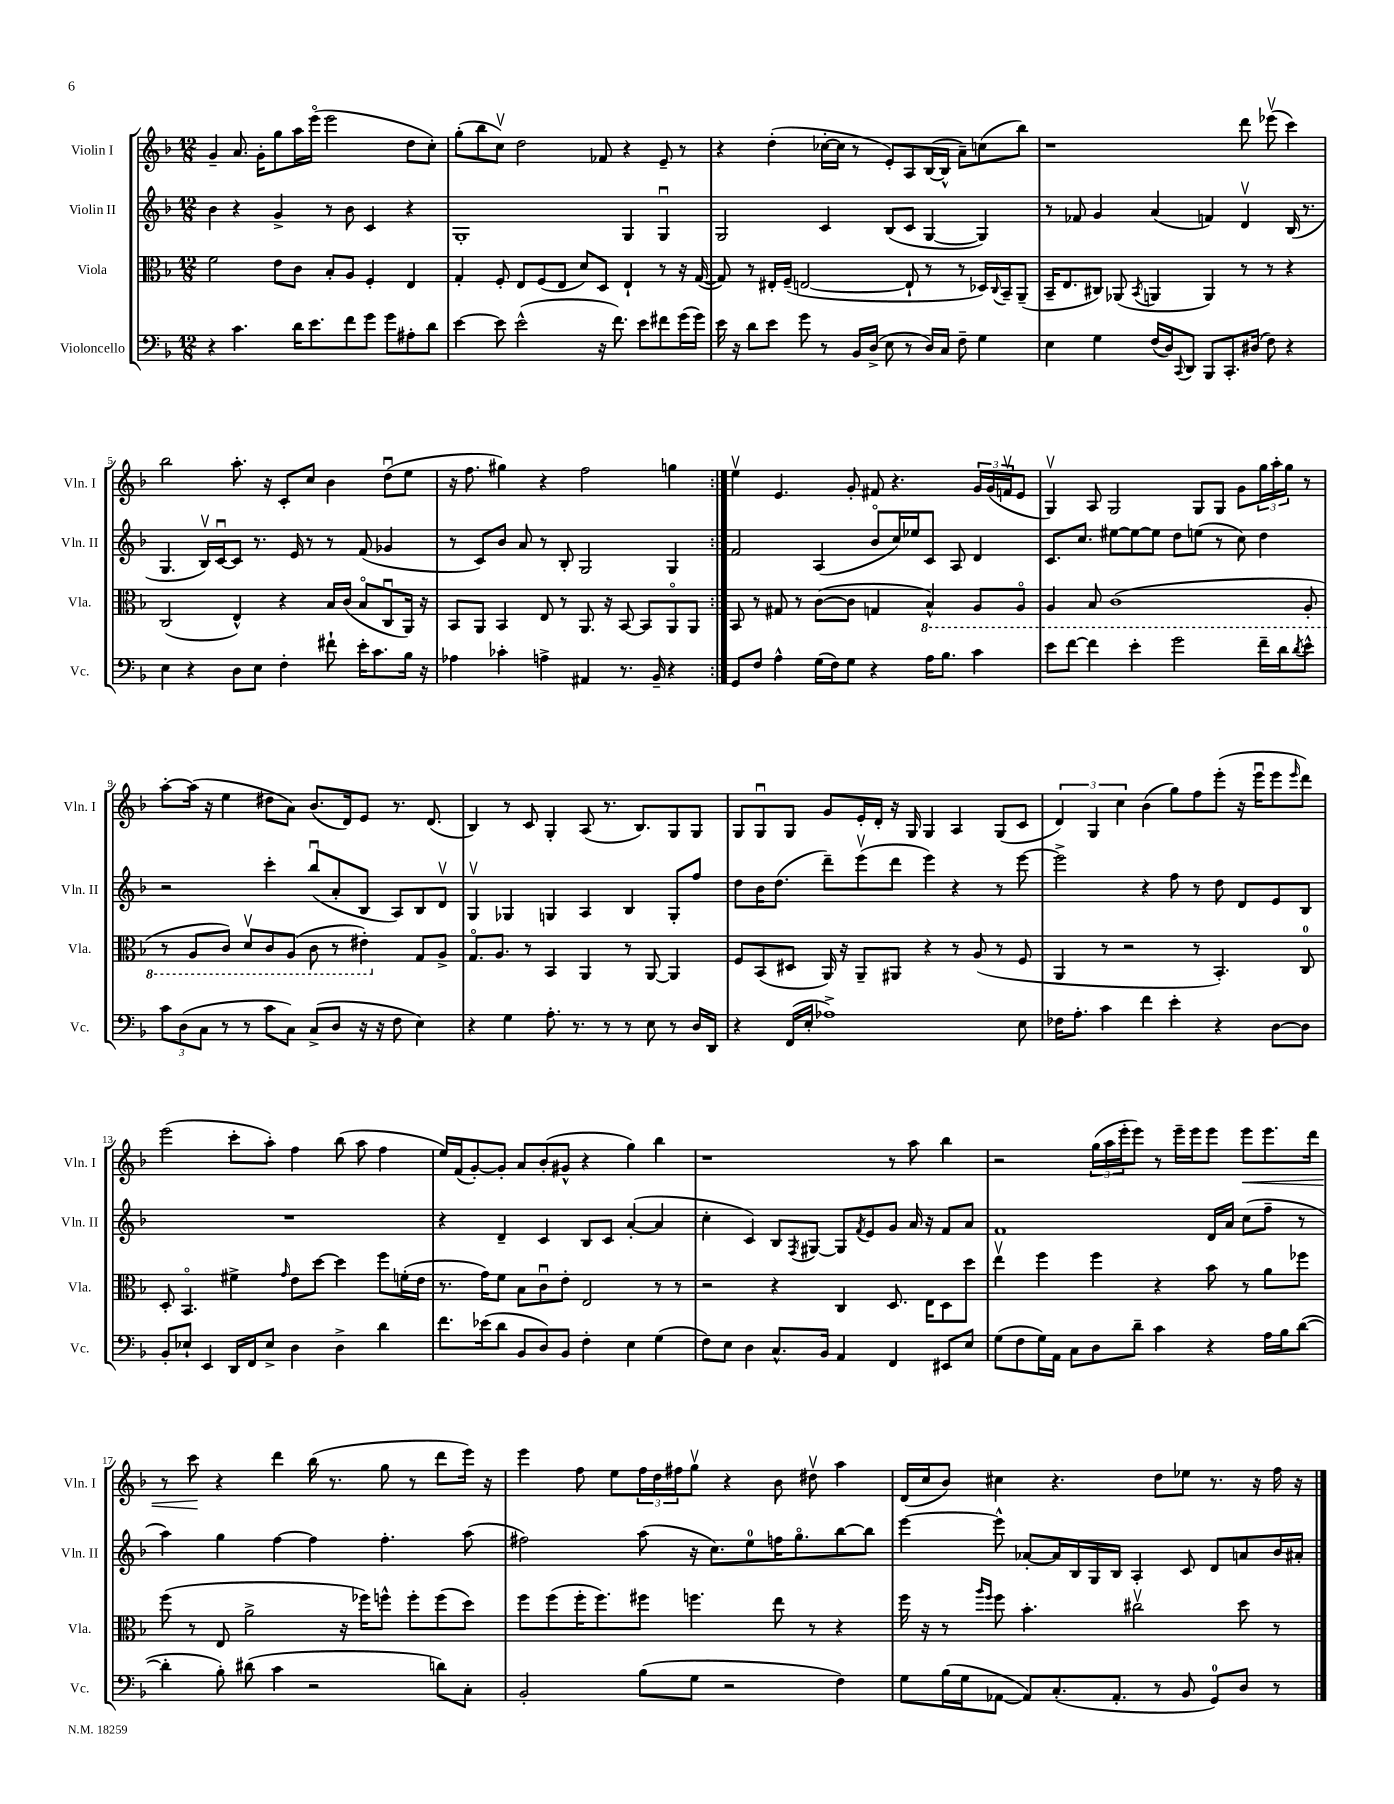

**kern	**kern	**kern	**kern
*staff4	*staff3	*staff2	*staff1
*clefF4	*clefC3	*clefG2	*clefG2
*k[b-]	*k[b-]	*k[b-]	*k[b-]
*M12/8	*M12/8	*M12/8	*M12/8
4r	2f\	4b-\	4g~/
4.c\	.	4r	8.a/
.	.	.	16g'\LK
.	8e\L	4g^/	8gg\
16d\LK	8c\J	.	16aa\L
8.e\	.	.	(16eeeo\JJ
.	8B-'/L	8r	2eee\
8f\	8A/J	8b-\	.
8g\J	4F'/	4c/	.
8g\L	.	.	.
8A#'\	4E/	4r	8dd\L
8d\J	.	.	8cc'\J)
=	=	=	=
[4e\	4G'/	1G'	(8gg'\L
.	.	.	8bb-\
8e\]	8F'/	.	8ccv\J)
(2e^^\	8E/L	.	2dd\
.	(8F/	.	.
.	8E/J	.	.
.	8d/L)	.	.
16r	8D/J	.	8f-/
8.f\)	.	.	.
.	4E`/	4G/	4r
8e\L	.	.	.
8f#\	8r	4Gu/	8e~/
(16g\L	16r	.	8r
16g\JJ)	([16G/	.	.
=	=	=	=
16e\	8G/])	2G/	4r
16r	.	.	.
8d\L	8r	.	.
8e\J	16E#'/LL	.	(4dd'\
.	(16F~/JJ	.	.
8g\	[2E/	.	.
8r	.	4c/	[16cc-'\LL
.	.	.	16cc-\]JJ
16BB-/LL	.	.	8r
(16D^/JJ	.	.	.
8E\	.	(8B-/L	8e'/L)
8r	8E`/]	8c/J	8A/
16D/LL)	8r	[4G/	([16B-/L
16C/JJ	.	.	16B-^^/]JJ
8F~\	8r	.	8a~\L)
4G\	16D-/LL)	4G/])	(8cc\
.	8qqC/	.	.
.	16BB-~/J	.	.
.	(8AA~/J	.	8bb-\J)
=	=	=	=
4E\	16BB-~/LK	8r	1r
.	8.E/	.	.
.	.	8f-/	.
4G\	8C#/J)	4g/	.
.	(8AA-/	.	.
.	8qBB-/	.	.
(16F/LL	4AA/	(4a/	.
16D/J)	.	.	.
8qqCC/	.	.	.
8DD/J	.	.	.
8BBB-/L	4AA/)	4f/)	.
8.CC'/	.	.	.
.	8r	4dv/	8ddd\
(16D#/Jk	.	.	.
8F\)	8r	.	(8eee-v\
4r	4r	(16B-/	4ccc\)
.	.	8.r	.
=	=	=	=
4E\	(2C/	4.G/	2bb-\
4r	.	.	.
.	.	16B-v/LL)	.
.	.	[16cu/J	.
8D\L	4E^^/)	8c/]J	8.aa'\
8E\J	.	8.r	.
.	.	.	16r
4F'\	4r	.	8c'/L
.	.	16e/	.
.	.	8r	8cc/J
8f#`\	16B-/LL	8r	4b-\
.	(16c/JJ	.	.
16e'\LK	8B-o/L	(8f/	.
8.c\	.	.	.
.	8Cu/	4g-/	(8ddu\L
16B-\Jk	16AA/Jk)	.	8ee\J
16r	16r	.	.
=	=	=	=
4A-\	8BB-/L	8r	16r
.	.	.	8.ff\
.	8AA/J	8c/L)	.
4c-'\	4BB-/	8b-/J	4gg#\)
.	.	8a/	.
4A^\	8E/	8r	4r
.	8r	8B-'/	.
4AA#/	8.AA/	2G/	2ff\
.	16r	.	.
8.r	[8BB-/	.	.
.	8BB-/]L	.	.
16BB-~/	.	.	.
4r	8AAo/	4G/	4gg\
.	8AA/J	.	.
=:|!	=:|!	=:|!	=:|!
8GG/L	8BB-/	2f/	4eev\
8F/J	8r	.	.
4A^^\	8G#/	.	4.e/
.	8r	.	.
(16G\LL	([8c\L	(4A/	.
16F\J)	.	.	.
8G\J	8c\]J	.	8g'/
4r	4G/	8b-o/L	8f#/
.	.	16cc/L)	4.r
.	.	16ee-/J	.
16A\LK	4BB-^^/)	8c/J	.
8.B-\J	.	.	.
.	.	8A/	.
4c\	8AA/L	4d/	24g/LL
.	.	.	(24g/
.	.	.	24fv/J
.	8AAo/J	.	8e/J
=	=	=	=
8e\L	4AA/	8.c/L	4Gv/)
[8f\J	.	.	.
.	.	8.cc/J	.
4f\]	8BB-/	.	8A/
.	(1C	[8ee#\L	2G/
4e'\	.	8ee#\_	.
.	.	8ee#\]J	.
2g\	.	8dd\L	.
.	.	(8ee\J	8G/L
.	.	8r	8G/J
.	.	8cc\)	8g\L
16f~\LL	.	4dd\	24gg\L
.	.	.	24aa'\
16d\J	.	.	.
.	.	.	24gg\JJ
8qd/	.	.	.
8e^^\J	8AA'/	.	8r
=	=	=	=
12c\L	8r	2r	[8aa'\L
(12D\	.	.	.
.	8AA/L	.	(16aa\]Jk
12C\J	.	.	.
.	.	.	16r
8r	8C/J)	.	4ee\
8r	8Dv/L	.	.
8c\L	8C/	4ccc'\	8dd#\L
8C\J)	(8AA/J	.	8a\J)
(8C^/L	8C\	(8bb-u/L	(8.b-/L
8D/J	8r	8a'/	.
.	.	.	16d/k)
16r	4E#'\)	8B-/J	8e/J
16r	.	.	.
8F\	.	8A/L)	8.r
4E\)	8G/L	8B-/	.
.	.	.	(8.d/
.	8A^/J	8dv/J	.
=	=	=	=
4r	8.Go/L	4Gv/	4B-/)
.	8.A/J	.	.
4G\	.	4G-/	8r
.	8r	.	8c/
8.A'\	4BB-/	4G/	4G'/
8.r	.	.	.
.	4AA/	4A/	(8A/
8r	.	.	8.r
8r	8r	4B-/	.
.	.	.	8.B-/L)
8E\	[8AA/	.	.
8r	4AA/]	8G'/L	8G/
16D/LL	.	8ff/J	8G/J
16DD/JJ	.	.	.
=	=	=	=
4r	8F/L	8dd\L	8G/L
.	(8BB-/	16b-\K	8Gu/
.	.	(8.dd\J	.
(16FF/LL	8D#/J	.	8G/J
16E'/JJ	.	.	.
1A-^)	16AA/)	8ddd~\L)	8g/L
.	16r	.	.
.	8AA~/L	(8eeev\	16e'/L
.	.	.	16d'/JJ
.	8AA#/J	8ddd\J	16r
.	.	.	16G/
.	4r	4eee\)	4G/
.	8r	4r	4A/
.	(8A/	.	.
.	8r	8r	(8G/L
8E\	8F/	[8eee\	8c/J
=	=	=	=
16F-\LK	4AA/	2eee^\]	6d/)
8.A'\J	.	.	.
.	.	.	6G/
4c\	8r	.	.
.	.	.	6cc\
.	2r	.	.
4f\	.	4r	(4b-\
4e'\	.	8ff\	8gg\L)
.	8r	8r	8ff\
4r	4.BB-'/)	8dd\	(8eee'\J
.	.	8d/L	16r
.	.	.	16eeeu\LK
[8D\L	.	8e/	8eee\
.	.	.	16qqeee/
8D\]J	8C/	8B-/J	8ddd\J)
=	=	=	=
8BB-'/L	8D'/	1.r	(2eee\
8E-`/J	4.BB-o/	.	.
4EE/	.	.	.
16DD/LL	4f#^\	.	8ccc'\L
16FF/J	.	.	.
8E-^/J	.	.	8aa'\J)
.	16qqg/	.	.
4D\	8e\L	.	4ff\
.	[8dd\J	.	.
4D^\	4dd\]	.	(8bb-\
.	.	.	8aa\
4d\	8ff\L	.	4ff\
.	(16f'\L	.	.
.	16e\JJ	.	.
=	=	=	=
8.f\L	8.r	4r	16ee/LL)
.	.	.	(16f/J
.	.	.	[8g'/)
(16e-\k	16g\LK)	.	.
8d\J	8f\J	4d~/	8g'/]J
8BB-/L	8B-\L	.	8a/L
8D/)	8cu\	4c/	(8b-'/
8BB-/J	8e'\J	.	8g#^^/J
4F'\	2E/	8B-/L	4r
.	.	8c/J	.
4E\	.	([4a'/	4gg\)
(4G\	8r	4a/]	4bb-\
.	8r	.	.
=	=	=	=
8F\L)	2r	4cc'\	1r
8E\J	.	.	.
4D\	.	4c/)	.
8.C^^/L	4r	8B-/L	.
.	.	8qF/	.
.	.	[8G#/J	.
16BB-/Jk	.	.	.
4AA/	4C/	8G#/]L	.
.	.	8qf/	.
.	.	8e/	.
4FF/	8.D/	8g/J	8r
.	.	16a/	8aa\
.	16E\LK	16r	.
8EE#/L	8D\	8f/L	4bb-\
8E/J	8dd\J	8a/J	.
=	=	=	=
(8G\L	4eev\	1f	2r
8F\	.	.	.
16G\L)	4ff\	.	.
16AA\JJ	.	.	.
8C\L	.	.	.
8D\	4ff\	.	(24gg\LL
.	.	.	24aa\
.	.	.	24eee'\J
8d~\J	.	.	8eee\J)
4c\	4r	.	8r
.	.	.	16eee~\LL
.	.	.	16eee\J
4r	8b-\	16d/LL	8eee\J
.	.	16a/JJ	.
.	8r	(8cc\L	8eee\L
16A\LL	8a\L	8ff~\J	8.eee\
16B-\J	.	.	.
([8d\J	8ff-\J	8r	.
.	.	.	16ddd\Jk
=	=	=	=
4d'\]	(8ff\	4aa\)	8r
.	8r	.	8ccc\
8B-'\)	8E/	4gg\	4r
(8d#\	2a^\	.	.
4c\	.	[4ff\	4ddd\
2r	.	4ff\]	(16bb-\
.	.	.	8.r
.	16r	.	.
.	16ff-\LK)	.	.
.	8ff^^\J	4.ff'\	8gg\
.	8ff'\L	.	8r
8d\L)	(8ff\	.	8ddd\L
8C'\J	8dd\J)	(8aa\	16eee\Jk)
.	.	.	16r
=	=	=	=
2BB-'/	8ff\L	2ff#\)	4eee\
.	(8ff\	.	.
.	16ff'\K	.	8ff\
.	8.ff\)	.	.
.	.	.	8ee\L
(8B-\L	8ff#\J	(8aa\	24ff\L
.	.	.	24dd\
.	.	.	24ff#\J
8G\J	4.ff\	16r	8ggv\J
.	.	8.cc\L)	.
2r	.	.	4r
.	.	8ee\	.
.	8ee\	16ff\K	8b-\
.	.	8.ggo\	.
.	8r	.	8dd#v\
4F\)	4r	[8bb-\	4aa\
.	.	8bb-\]J	.
=	=	=	=
8G\L	16ff\	[4eee\	(16d/LL
.	16r	.	16cc/J
(16B-\L	8r	.	8b-/J)
16G\J	.	.	.
.	16qqaa/LL	.	.
.	16qqff/JJ	.	.
[8AA-\J	8ff\	8eee^^\]	4cc#\
8AA-/]L)	4.b-'\	[8a-'/L	.
(8.C'/	.	16a-/]L	4.r
.	.	16B-/	.
.	.	16G/	.
8.AA-'/J	.	16B-/JJ	.
.	2cc#v\	4A'/	.
8r	.	.	8dd\L
8BB-/	.	8c/	8ee-\J
8GG/L)	.	8d/L	8.r
8D/J	8dd\	8a/	.
.	.	.	16r
8r	8r	16b-/L	16ff\
.	.	16a#'/JJ	16r
==	==	==	==
*-	*-	*-	*-
